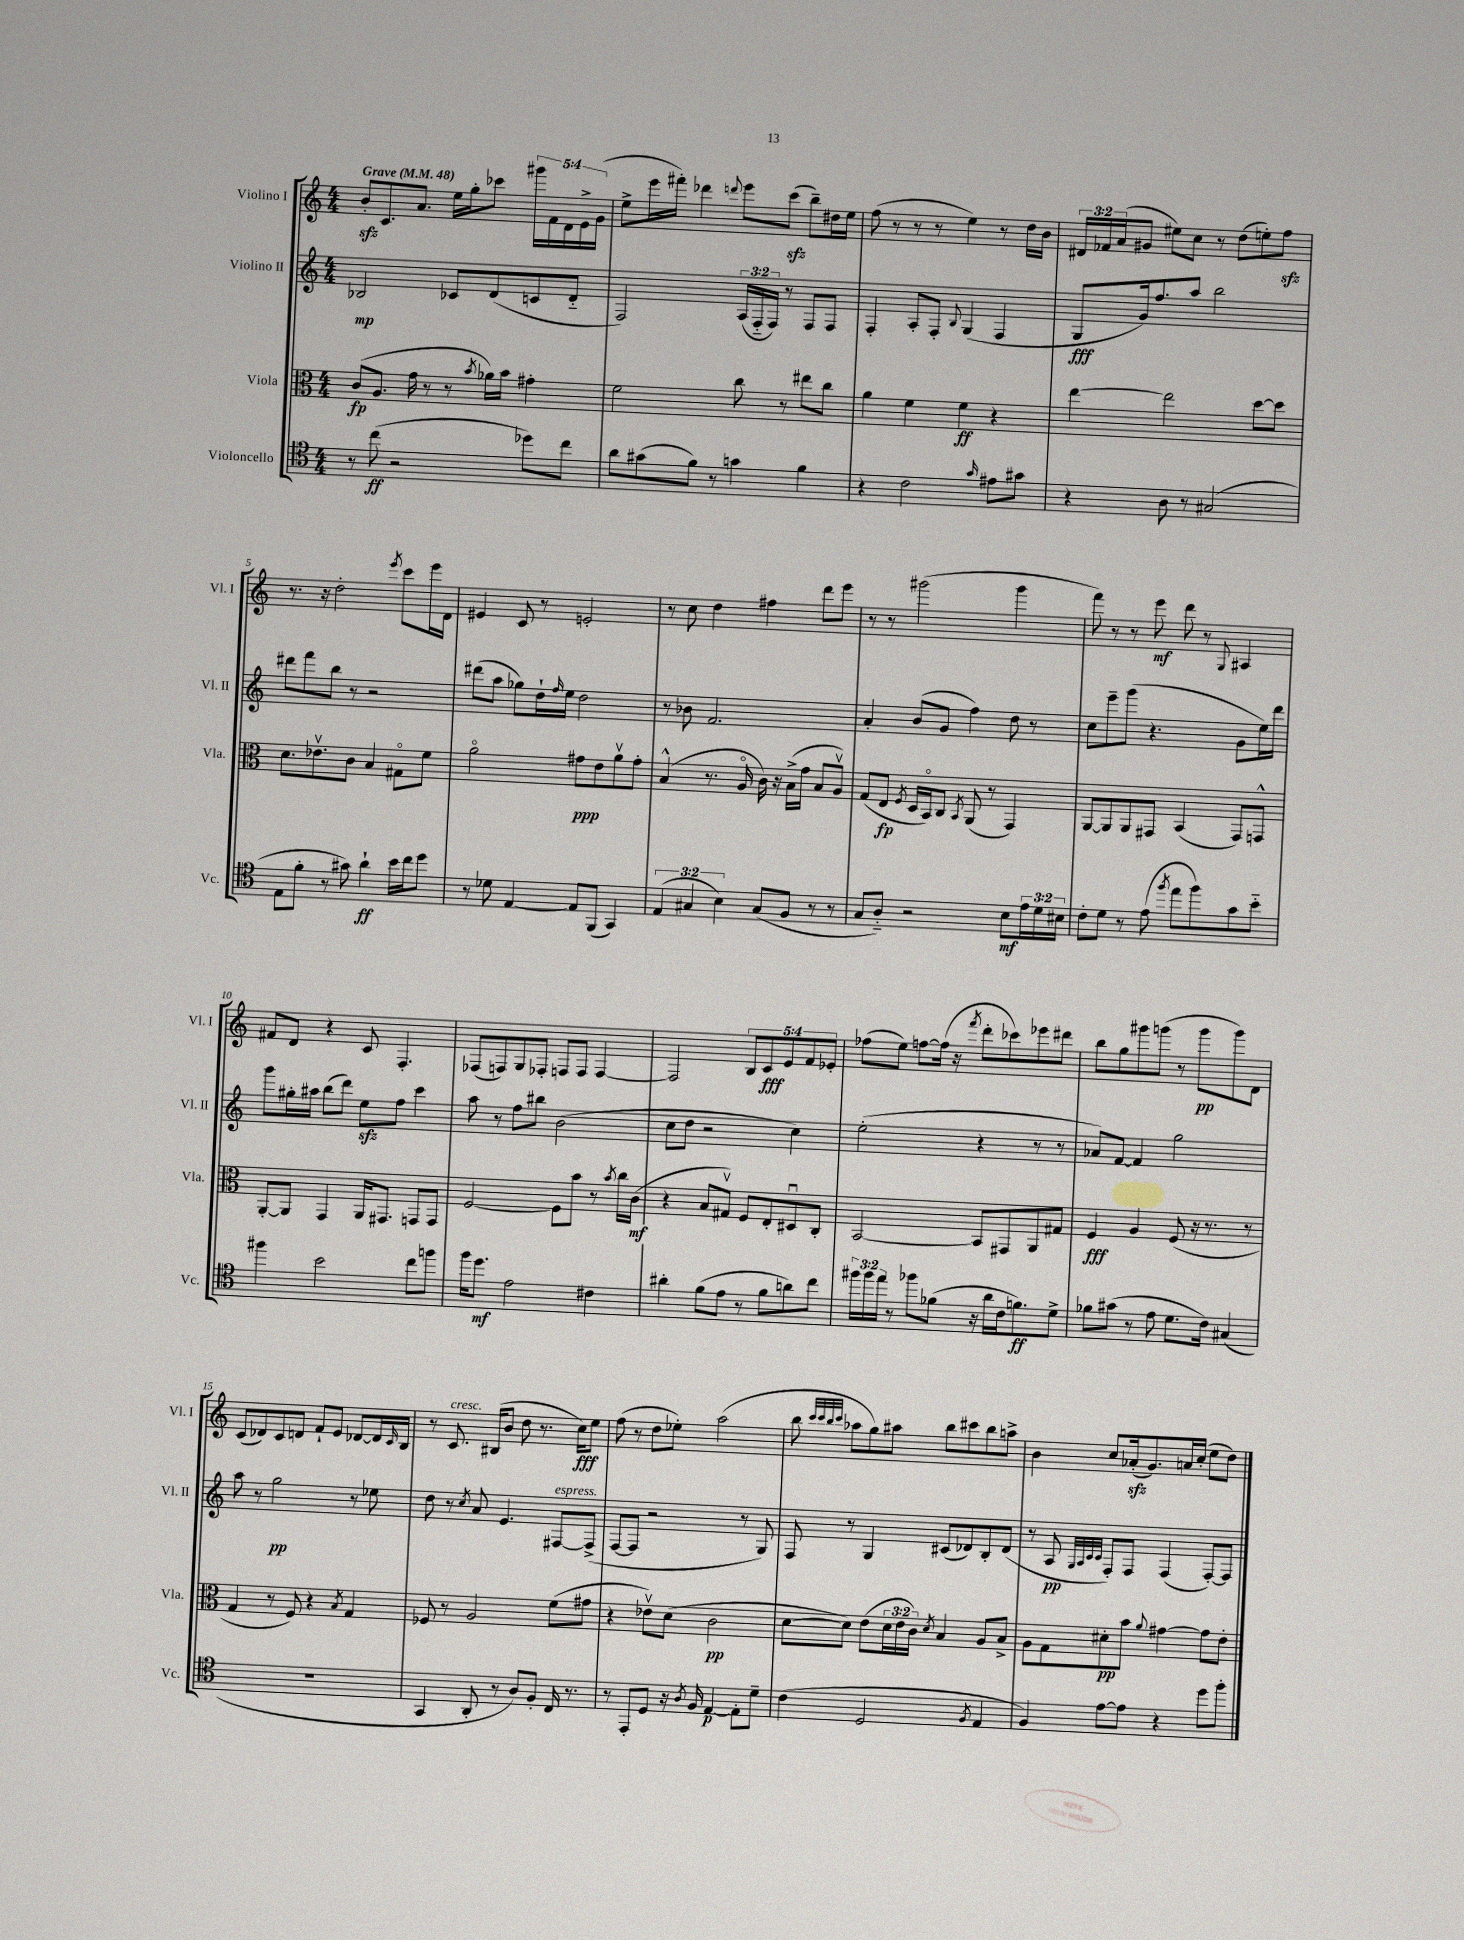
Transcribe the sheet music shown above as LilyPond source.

<<
\new StaffGroup <<
\new Staff = "s0" \with { instrumentName = "Violino I" shortInstrumentName = "Vl. I" } {
    \clef treble \key c \major \numericTimeSignature \time 4/4 \override Staff.TupletNumber.text = #tuplet-number::calc-fraction-text \tempo "Grave" 4 = 48
    b'8-.\sfz c'8. a'8. e''16 g''16-. ces'''8 \tuplet 5/4 { gis'''16 f'16 d'16 e'16-> g'16( } |
    e''8-> e'''16 fis'''16-.) des'''4 \appoggiatura { d'''8 } e'''8 c'''8\sfz( b''8--) dis''16 e''16 |
    f''8( r8 r8 r8 e''4) r8 d''16 b'16 |
    \tuplet 3/2 { dis'16 fes'16 a'16( } gis'8 eis''8) c''8 r8 d''8( e''8-.) f''8\sfz |
    r8. r16 d''2-. \acciaccatura { e'''8 } c'''8 e'''16 d'16 |
    eis'4 c'8 r8 e'2-. |
    r8 c''8 d''4 fis''4 d'''8 e'''8 |
    r8 r8 gis'''2( gis'''4 |
    f'''8) r8 r8 e'''8\mf d'''8 r8 \appoggiatura { g8 } ais4 |
    fis'8 d'8 r4 c'8 f4.-. |
    fes8( f8) g8 fes8-. f8 f8 f4~ |
    f2 \tuplet 5/4 { b8 c'8\fff e'8 f'8 ees'8-. } |
    fes''8( e''8) f''8~ f''16( r16 \acciaccatura { f'''8 } d'''8-. ces'''8) ees'''8 dis'''8 |
    b''8 g''8 gis'''8 g'''8( r8 g'''8\pp g'''8) d'8 |
    c'8( des'8) c'8 d'8 f'8-! e'8 des'8~ des'16 \grace { c'16 } b16 |
    r8 c'8.^\markup { \italic "cresc." } bis16( b'8 d''8 r8. c''16\fff) e''8 |
    f''8( r8 d''8 ees''8-.) a''2( |
    b''8 \grace { c'''32 c'''32 b''32 c'''32 } aes''8 g''8) ais''8 b''8 cis'''8 b''8 a''8-> |
    b'4 c''8 aes'16-.\sfz( g'8.) a'16 c''16-.( e''8 d''8) \bar "|." |
}
\new Staff = "s1" \with { instrumentName = "Violino II" shortInstrumentName = "Vl. II" } {
    \clef treble \key c \major \numericTimeSignature \time 4/4 \override Staff.TupletNumber.text = #tuplet-number::calc-fraction-text
    bes2\mp ces'8 d'8( c'8 d'8-_ |
    f2) \tuplet 3/2 { a16( f16-_ f16) } r8 f8 f8 |
    f4-. a8-. f8-. \appoggiatura { b8 } g4( f4 |
    g8\fff g'16) f''8. a''8 b''2 |
    dis'''8 f'''8 b''8 r8 r2 |
    dis'''8( a''8 ges''8) d''16-! \grace { f''16 } e''16 d''2 |
    r8 bes'8 f'2. |
    a'4-. b'8( g'8 f''4) d''8 r8 |
    c''8 e'''8-- g'''8( r4. g'8 e''16) d'''16 |
    g'''8 gis''16-. ais''16 b''8( d'''8) e''8\sfz f''8 c'''4 |
    a''8 r8 f''8 bis''8 b'2( |
    c''8 d''8 r2 c''4) |
    e''2-.( r4 r8 r8 |
    aes'8) f'8~ f'4 g''2 |
    a''8 r8 g''2\pp r8 ees''8 |
    d''8 r8 \acciaccatura { c''8 } a'8 e'4. fis8~^\markup { \italic "espress." } fis8->( |
    f8~ f8 r2 r8 g8) |
    f8 r8 g4 cis'8( des'8) b8-. des'8( |
    r8 a8\pp \grace { g32 a32 c'32 c'32 } f8-.) f8 f4( f8~-.) f8 \bar "|." |
}
\new Staff = "s2" \with { instrumentName = "Viola" shortInstrumentName = "Vla." } {
    \clef alto \key c \major \numericTimeSignature \time 4/4 \override Staff.TupletNumber.text = #tuplet-number::calc-fraction-text
    c'8\fp( a8. g'16 r8 r8 \acciaccatura { b'8 } aes'16) b'16 gis'4-. |
    f'2 c''8 r8 eis''8 c''8 |
    a'4 f'4 f'4\ff r4 |
    e''4~ e''2 d''8~ d''8 |
    d'8. ees'8.\upbow c'8 b4 gis8\flageolet f'8 |
    a'2\flageolet gis'8\ppp e'8 a'8\upbow gis'8-. |
    b4-^( r8. a16\flageolet c'16) r16 b16->( g'16 b8 a8\upbow) |
    g8( e8\fp \acciaccatura { f8 } d16 b,16\flageolet) c8 \acciaccatura { b,8 } a,8( r8 g,4) |
    a,8~ a,8 a,8 gis,8 b,4( gis,8) g,8-^ |
    a,8~-. a,8 g,4 a,16 gis,8. g,8 g,8 |
    f2~ f8 b'8 r8 \acciaccatura { b'8 } c''16 c'16\mf( |
    r4 b8 gis8\upbow) f8 e8-. dis8\downbow c8-. |
    b,2~ b,8 gis,8 a,8 gis8 |
    f4\fff a4 f8( r16 r8. r8 |
    g4 r8 f8) r4 \acciaccatura { b8 } g4 |
    fes8 r8 a2 f'8( gis'8 |
    r4 ees'8\upbow) d'8( c'2\pp |
    d'8~ d'8) e'8( \tuplet 3/2 { d'16 e'16 c'16) } \acciaccatura { d'8 } b4 a8 b8-> |
    a8 g8 dis'8-.\pp b'8 \appoggiatura { a'8 } gis'4~ gis'8 e'8-. \bar "|." |
}
\new Staff = "s3" \with { instrumentName = "Violoncello" shortInstrumentName = "Vc." } {
    \clef tenor \key c \major \numericTimeSignature \time 4/4 \override Staff.TupletNumber.text = #tuplet-number::calc-fraction-text
    r8 c''8\ff( r2 des''8) c''8 |
    a'8 gis'8( f'8) r8 g'4 f'4 |
    r4 c'2 \grace { g'16 } eis'8 gis'8 |
    r4 a8 r8 gis2( |
    e8 f'8-. r8 gis'8) a'4-!\ff b'16 c''16 d''8 |
    r8 des'8 e4~ e8 f,8( g,4) |
    \tuplet 3/2 { e4( gis4 b4) } gis8( f8 r8 r8 |
    g8 a8-_) r2 b8\mf \tuplet 3/2 { e'16 d'16 bis16 } |
    c'8-. d'8 r8 e'8( \acciaccatura { f''8 } e''8 f''8) g'8 b'8-_ |
    fis''4 b'2 c''8 f''8 |
    f''16 d''8.\mf e'2 cis'4 |
    ais'4-. f'8( e'8 r8 f'8 a'8) c''8 |
    \tuplet 3/2 { fis''16 fis''16 e''16 } r8 fes''8 fes'8( r16 a'16 c'16 f'8.\ff) d'8-> |
    fes'8 gis'8( r8 e'8 d'8. c'16) gis4( |
    R1 |
    g,4 a,8-. r8 a8) f8-. c16 r8. |
    r8 e,8-. d8 r16 \acciaccatura { a8 } f16 e4~\p e8-. d'8-- |
    c'4( d2 \acciaccatura { f8 } e4 |
    f4) e'8~ e'8 r4 d''8 f''8-. \bar "|." |
}
>>
>>
